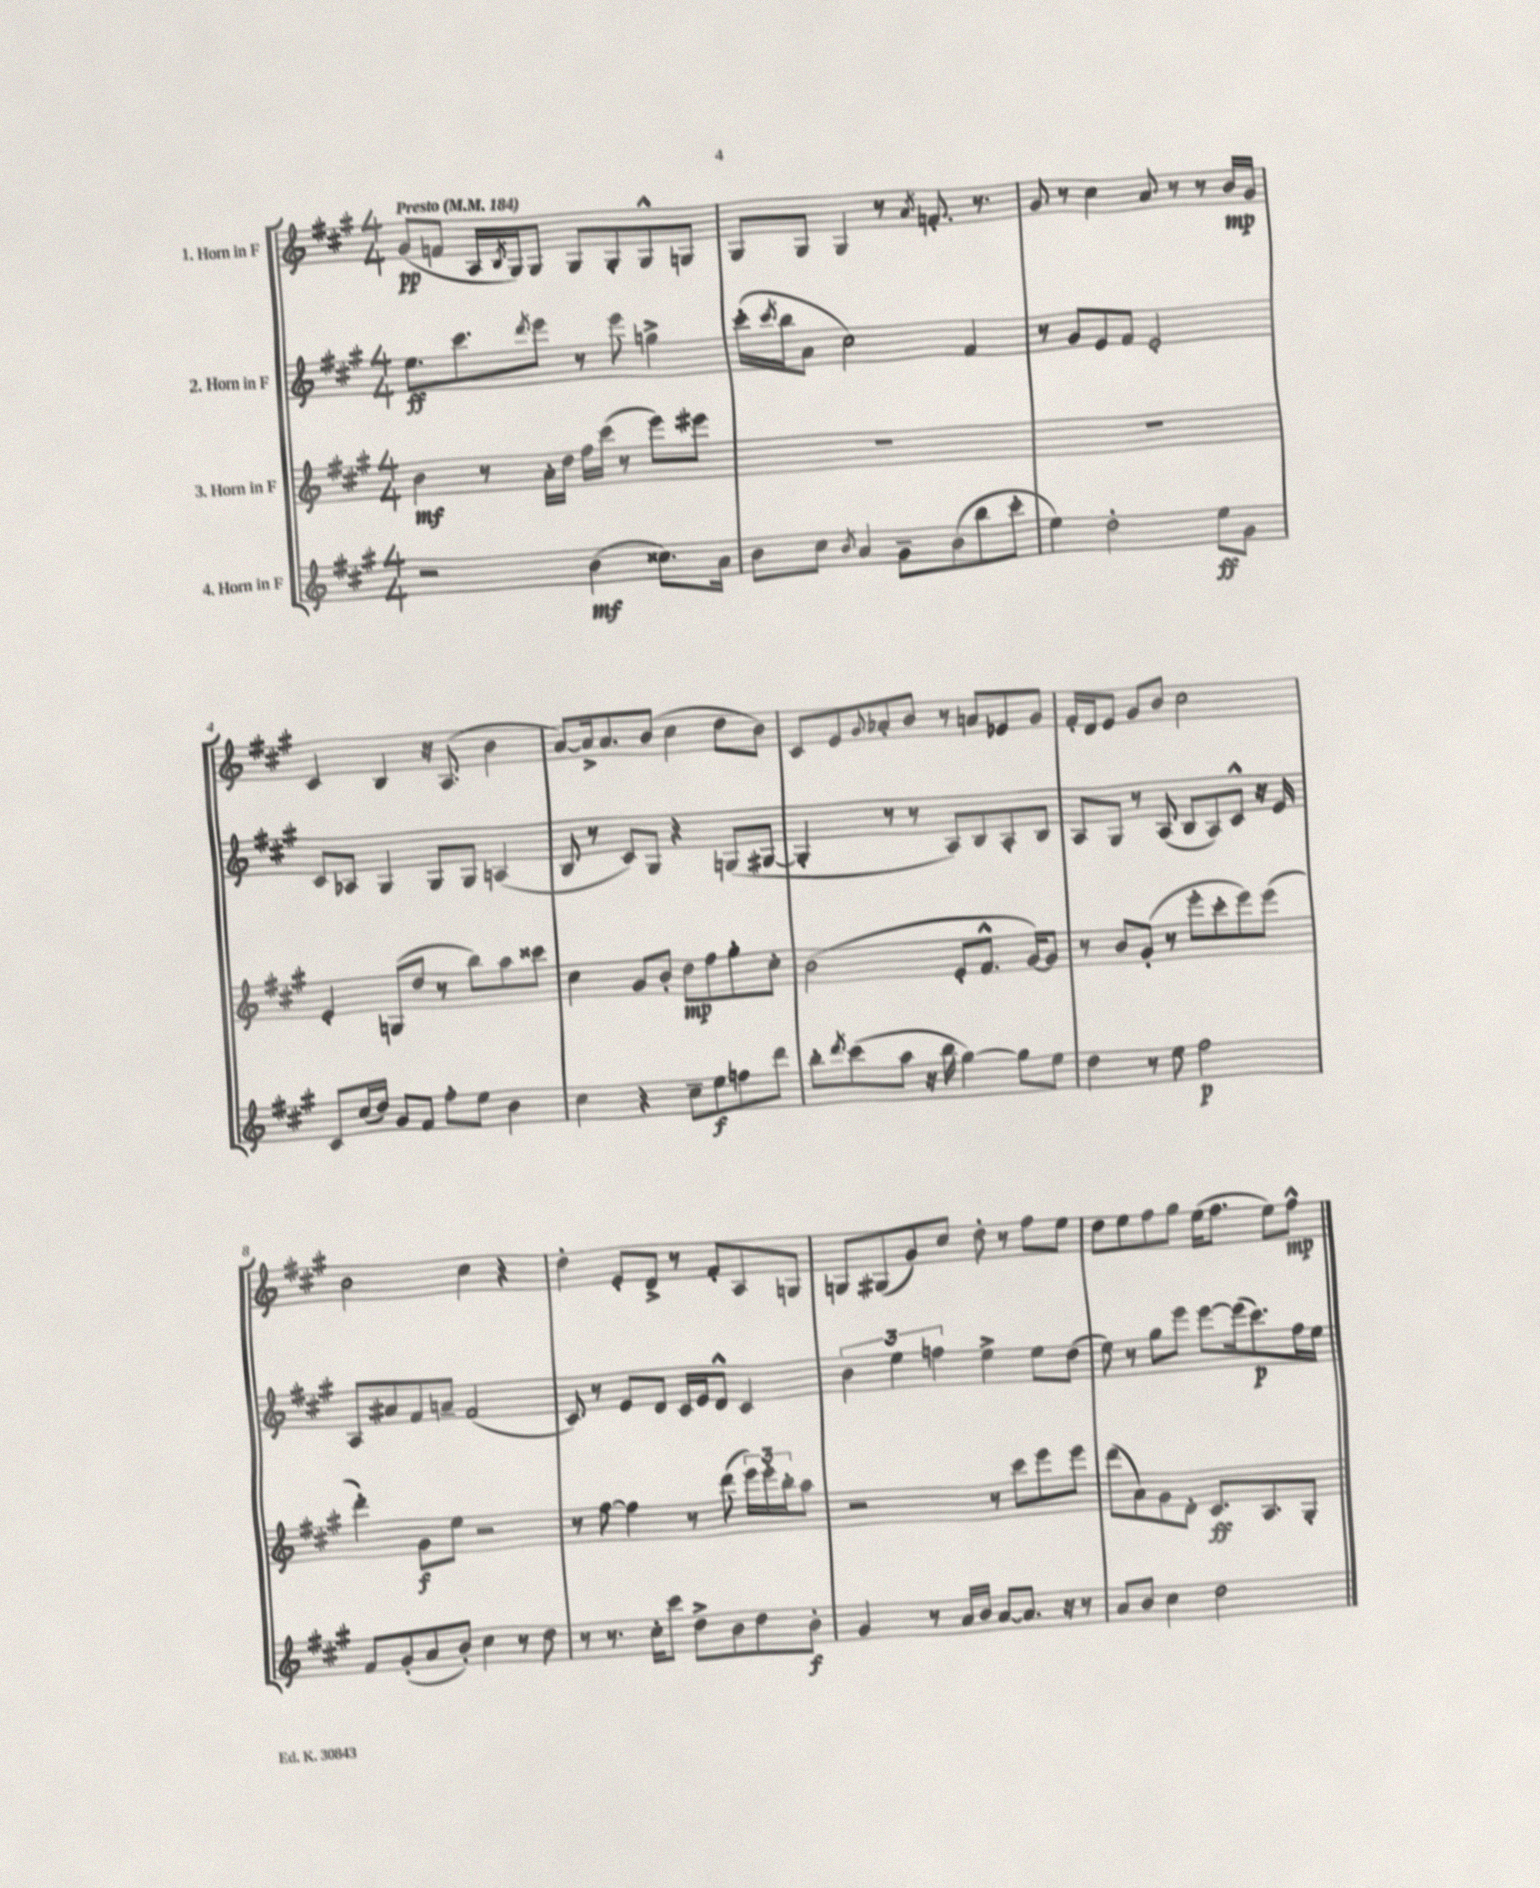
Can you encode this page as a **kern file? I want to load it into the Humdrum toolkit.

**kern	**dynam	**kern	**dynam	**kern	**dynam	**kern	**dynam
*part4	*part4	*part3	*part3	*part2	*part2	*part1	*part1
*staff4	*staff4	*staff3	*staff3	*staff2	*staff2	*staff1	*staff1
*I"4. Horn in F	*	*I"3. Horn in F	*	*I"2. Horn in F	*	*I"1. Horn in F	*
*clefG2	*	*clefG2	*	*clefG2	*	*clefG2	*
*k[f#c#g#]	*	*k[f#c#g#]	*	*k[f#c#g#]	*	*k[f#c#g#]	*
*M4/4	*	*M4/4	*	*M4/4	*	*M4/4	*
*MM184	*	*MM184	*	*MM184	*	*MM184	*
=1	=1	=1	=1	=1	=1	=1	=1
!	!	!	!	!	!	!LO:TX:a:B:t=Presto	!
2r	.	4b\	mf	8.ee\L	ff	(8g#/L	pp
.	.	.	.	.	.	8fn/J	.
.	.	.	.	8.ccc#\	.	.	.
.	.	8r	.	.	.	16A/LL	.
.	.	.	.	.	.	8qB/	.
.	.	.	.	.	.	16G#/J)	.
.	.	.	.	8qddd/	.	.	.
.	.	16a'\LL	.	8eee\J	.	8G#/J	.
.	.	16dd\JJ	.	.	.	.	.
(4b\	mf	16ff#\LL	.	8r	.	8G#/L	.
.	.	(16ccc#\JJ	.	.	.	.	.
.	.	8r	.	8eee\	.	8G#'/	.
8.cc##X\L)	.	8eee\L)	.	4ggn^\	.	8G#^^/	.
.	.	8eee#X\J	.	.	.	8Gn/J	.
16a\Jk	.	.	.	.	.	.	.
=2	=2	=2	=2	=2	=2	=2	=2
8b\L	.	1r	.	(16ccc#'\LL	.	8G#/L	.
.	.	.	.	8qccc#/	.	.	.
.	.	.	.	16bb\J	.	.	.
8cc#\J	.	.	.	8a\J	.	8G#/J	.
8qb/	.	.	.	.	.	.	.
4a/	.	.	.	2cc#\)	.	4G#/	.
8g#~\L	.	.	.	.	.	8r	.
.	.	.	.	.	.	8qa/	.
(8b\	.	.	.	.	.	8.fn'/	.
8bb\	.	.	.	4f#/	.	.	.
.	.	.	.	.	.	8.r	.
8ccc#'\J	.	.	.	.	.	.	.
=3	=3	=3	=3	=3	=3	=3	=3
4ee\)	.	1r	.	8r	.	8g#/	.
.	.	.	.	8g#/L	.	8r	.
2dd'\	.	.	.	8e/	.	4cc#\	.
.	.	.	.	8f#/J	.	.	.
.	.	.	.	2e'/	.	8a/	.
.	.	.	.	.	.	8r	.
8ee\L	ff	.	.	.	.	8r	.
8g#\J	.	.	.	.	.	16b/LL	mp
.	.	.	.	.	.	16g#/JJ	.
!!LO:LB:g=z
=4	=4	=4	=4	=4	=4	=4	=4
8c#/L	.	4e'/	.	8c#/L	.	4c#/	.
(16cc#/L	.	.	.	8A-X/J	.	.	.
16dd/JJ)	.	.	.	.	.	.	.
8g#/L	.	(8Gn/L	.	4G#/	.	4B/	.
8f#/J	.	8dd/J	.	.	.	.	.
8ff#'\L	.	8r	.	8G#/L	.	16r	.
.	.	.	.	.	.	(8.A/	.
8ee\J	.	8bb\L)	.	8G#/J	.	.	.
4b\	.	8aa\	.	(4An/	.	4b\	.
.	.	8ccc##X\J	.	.	.	.	.
=5	=5	=5	=5	=5	=5	=5	=5
4cc#\	.	4cc#\	.	8B/	.	[8a/L)	.
.	.	.	.	8r	.	16a^/k]	.
.	.	.	.	.	.	8.a/	.
4r	.	8g#/L	.	8c#/L)	.	.	.
.	.	8b'/J	.	8G#/J	.	(8b/J	.
8cc#~\L	.	8dd\L	mp	4r	.	4cc#\	.
8ee\	f	8ff#\	.	.	.	.	.
8ffn\	.	8gg#'\	.	(8Gn/L	.	8dd\L	.
8ddd\J	.	8cc#'\J	.	[8G#X/J	.	8b\J)	.
=6	=6	=6	=6	=6	=6	=6	=6
8bb'\L	.	(2b\	.	4G#'/]	.	8c#/L	.
8qddd/	.	.	.	.	.	.	.
(8ccc#\	.	.	.	.	.	8e/	.
.	.	.	.	.	.	8qqg#/	.
8aa\J	.	.	.	8r	.	8a-X'/	.
16r	.	.	.	8r	.	8b/J	.
16bb\	.	.	.	.	.	.	.
[4gg#\)	.	8e'/L	.	8A/L)	.	8r	.
.	.	8.f#^^/J	.	8B/	.	8an/L	.
8gg#\L]	.	.	.	8A'/	.	8e-X/	.
.	.	[16g#/KL)	.	.	.	.	.
8ee\J	.	8g#/J]	.	8B/J	.	8g#/J	.
=7	=7	=7	=7	=7	=7	=7	=7
4dd\	.	8r	.	8A/L	.	16f#'/LL	.
.	.	.	.	.	.	16d/J	.
.	.	8b/L	.	8G#/J	.	8e/J	.
8r	.	(8g#'/J	.	8r	.	8g#/L	.
8ee\	.	8r	.	(8A/	.	8b/J	.
2ff#\	p	8eee'\L	.	8B/L	.	2cc#\	.
.	.	8ccc#'\	.	8A/)	.	.	.
.	.	8eee\)	.	8c#^^/J	.	.	.
.	.	(8eee\J	.	16r	.	.	.
.	.	.	.	16e/	.	.	.
!!LO:LB:g=z
=8	=8	=8	=8	=8	=8	=8	=8
8f#/L	.	4ddd'\)	.	8A/L	.	2b\	.
(8g#'/	.	.	.	8a#X/	.	.	.
8a/	.	8g#\L	f	8f#/	.	.	.
8b'/J)	.	8ee\J	.	8an~/J	.	.	.
4cc#\	.	2r	.	(2f#/	.	4cc#\	.
8r	.	.	.	.	.	4r	.
8dd\	.	.	.	.	.	.	.
=9	=9	=9	=9	=9	=9	=9	=9
8r	.	8r	.	8c#/)	.	4dd'\	.
8.r	.	[8ff#\	.	8r	.	.	.
.	.	4ff#\]	.	8e/L	.	8e'/L	.
16cc#'\KL	.	.	.	.	.	.	.
8ccc#\J	.	.	.	8d/J	.	8d^/J	.
8dd^\L	.	8r	.	16c#/LL	.	8r	.
.	.	.	.	16e/J	.	.	.
8b\	.	(8ddd\	.	8d^^/J	.	8f#'/L	.
8dd\	.	24eee\LL)	.	4c#/	.	8A/	.
.	.	24eee'\	.	.	.	.	.
.	.	24bb'\J	.	.	.	.	.
8b'\J	f	8aa\J	.	.	.	8Gn/J	.
=10	=10	=10	=10	=10	=10	=10	=10
4g#/	.	2r	.	6b\	.	8Gn/L	.
.	.	.	.	.	.	(8G#X/	.
.	.	.	.	6ee\	.	.	.
8r	.	.	.	.	.	8g#/)	.
.	.	.	.	6ffn\	.	.	.
16a/LL	.	.	.	.	.	8cc#/J	.
16b/JJ	.	.	.	.	.	.	.
[8a/L	.	8r	.	4ee^\	.	8dd'\	.
8.a/J]	.	8ccc#\L	.	.	.	8r	.
.	.	8eee\	.	8ee\L	.	8ff#\L	.
16r	.	.	.	.	.	.	.
8r	.	8eee\J	.	(8dd\J	.	8ee\J	.
=11	=11	=11	=11	=11	=11	=11	=11
8a/L	.	(8ddd\L	.	8ee\)	.	8dd\L	.
8b/J	.	8a\)	.	8r	.	8ee\	.
4cc#\	.	8g#\	.	8gg#\L	.	8ff#\	.
.	.	8d'\J	.	8eee\J	.	8gg#\J	.
2dd\	.	8.c#/L	ff	[8eee\L	.	(16ee\KL	.
.	.	.	.	.	.	8.ff#\J	.
.	.	.	.	(16eee\k]	.	.	.
.	.	8.A/	.	8.ccc#\)	p	.	.
.	.	.	.	.	.	8ee\L)	.
.	.	8G#'/J	.	16ff#\L	.	8ff#^^\J	mp
.	.	.	.	16ee\JJ	.	.	.
==	==	==	==	==	==	==	==
*-	*-	*-	*-	*-	*-	*-	*-
